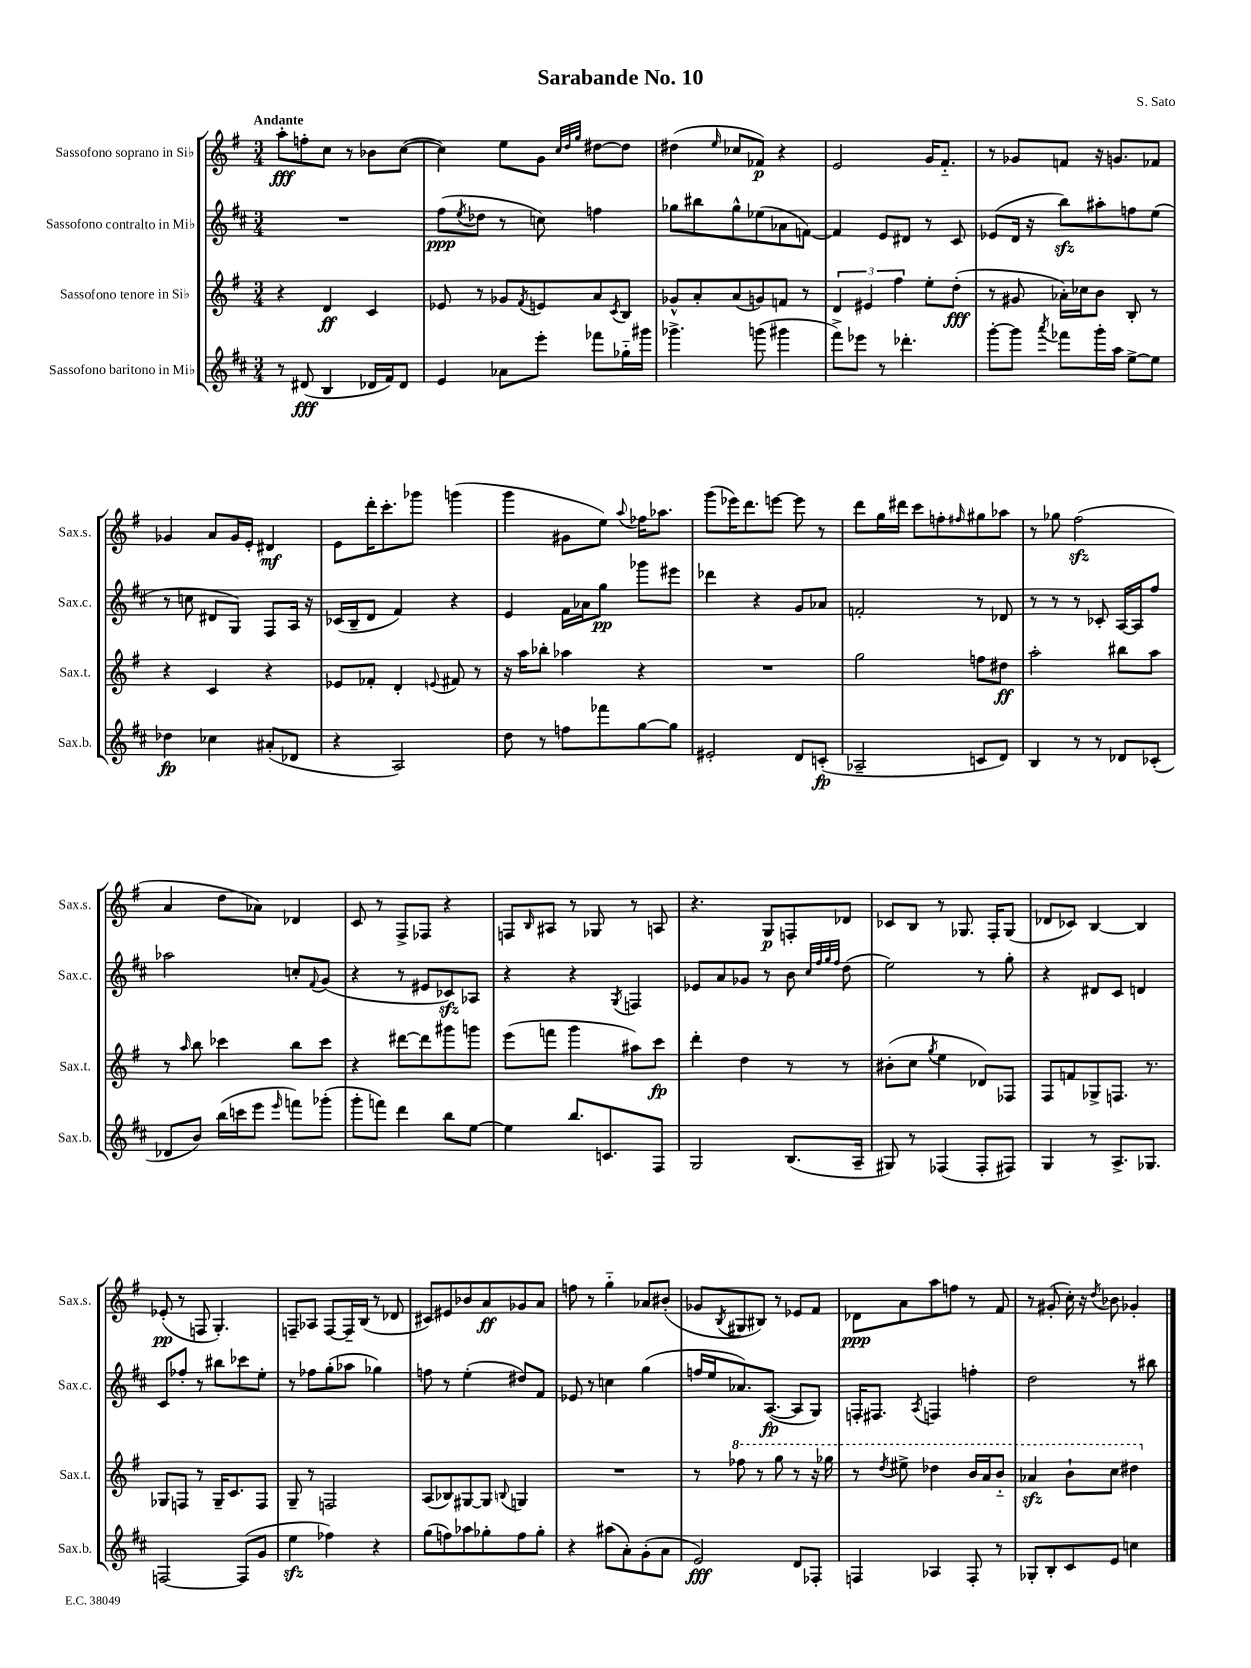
\header { title = "Sarabande No. 10" composer = "S. Sato" }
<<
\new StaffGroup <<
\new Staff = "s0" \with { instrumentName = "Sassofono soprano in Sib" shortInstrumentName = "Sax.s." } {
    \clef treble \key g \major \numericTimeSignature \time 3/4 \tempo "Andante"
    a''8-.\fff f''8-. c''8 r8 bes'8 c''8~( |
    c''4) e''8 g'8 \grace { c''32 d''32 g''32 } dis''8~ dis''8 |
    dis''4( \grace { e''16 } ces''8 fes'8\p) r4 |
    e'2 g'16 fis'8.-_ |
    r8 ges'8 f'8 r16 g'8. fes'8 |
    ges'4 a'8 ges'16 e'16-. dis'4\mf |
    e'8 d'''16-. c'''8.-. ges'''8 g'''4( |
    g'''4 gis'8 e''8) \appoggiatura { a''8 } fes''16 aes''8. |
    g'''8( ees'''16) d'''8. e'''8~ e'''8 r8 |
    d'''8 g''16 dis'''16 c'''8 f''8-. \grace { fis''16 } gis''8 aes''8 |
    r8 ges''8 fis''2\sfz( |
    a'4 d''8 aes'8) des'4 |
    c'8 r8 fis8-> fes8 r4 |
    f8 \grace { b16 } ais8 r8 ges8 r8 a8 |
    r4. g8\p f8-. des'8 |
    ces'8 b8 r8 ges8. fis16-. ges8( |
    des'8 ces'8) b4~ b4 |
    ees'8-.\pp( r8 f8 g4.-.) |
    f8-- aes8 f8~ f16-- b16( r8 des'8 |
    cis'8) eis'8 bes'8 a'8\ff ges'8 a'8 |
    f''8 r8 g''4-_ aes'8 bis'8-.( |
    ges'8 \acciaccatura { b8 } gis8 bis8) r8 ees'8 fis'8 |
    des'8\ppp a'8 a''8 f''8 r8 fis'8 |
    r8 gis'8-.( c''16-.) r16 \acciaccatura { d''8 } bes'8 ges'4-. \bar "|." |
}
\new Staff = "s1" \with { instrumentName = "Sassofono contralto in Mib" shortInstrumentName = "Sax.c." } {
    \clef treble \key d \major \numericTimeSignature \time 3/4
    R2. |
    fis''8\ppp( \acciaccatura { e''8 } des''8 r8 c''8) f''4 |
    ges''8 bis''8 ges''8-^ ees''8( aes'8 f'8~) |
    f'4 e'8 dis'8 r8 cis'8 |
    ees'8( d'16 r16 b''8\sfz) ais''8-. f''8 e''8( |
    r8 c''8 dis'8 g8) fis8 a16 r16 |
    ces'16( b16-- d'8 fis'4) r4 |
    e'4 fis'16 aes'16 g''8\pp ges'''8 eis'''8 |
    des'''4 r4 g'8 aes'8 |
    f'2-. r8 des'8 |
    r8 r8 r8 ces'8-. a16~ a16 fis''8 |
    aes''2 c''8-. \appoggiatura { fis'8 } g'8( |
    r4 r8 eis'8 ces'8\sfz) aes8 |
    r4 r4 \acciaccatura { g8 } f4 |
    ees'8 a'8 ges'8 r8 b'8 \grace { cis''32 fis''32 g''32 fis''32 } d''8( |
    e''2) r8 g''8-. |
    r4 dis'8 cis'8 d'4 |
    cis'8 fes''8-. r8 bis''8 ces'''8 e''8-. |
    r8 fes''8 g''8-.( aes''8 ges''4) |
    f''8 r8 e''4-.( dis''8) fis'8 |
    ees'8 r8 c''4 g''4( |
    f''16 e''16 aes'8.) a8.~\fp( a8 g8) |
    f16-. fis8. \acciaccatura { a8 } f4 f''4-. |
    d''2 r8 bis''8 \bar "|." |
}
\new Staff = "s2" \with { instrumentName = "Sassofono tenore in Sib" shortInstrumentName = "Sax.t." } {
    \clef treble \key g \major \numericTimeSignature \time 3/4
    r4 d'4\ff c'4 |
    ees'8 r8 ges'8 \acciaccatura { fis'8 } e'8 a'8 \acciaccatura { c'8 } b8 |
    ges'8-^ a'8-. a'8( g'8) f'8 r8 |
    \tuplet 3/2 { d'4 eis'4 fis''4 } e''8-. d''8-.\fff( |
    r8 gis'8 aes'16-.) ces''16 b'8 b8-. r8 |
    r4 c'4 r4 |
    ees'8 fes'8-. d'4-. \appoggiatura { e'8 } fis'8 r8 |
    r16 a''16 bes''8-. aes''4 r4 |
    R2. |
    g''2 f''8 dis''8\ff |
    a''2-. bis''8 a''8 |
    r8 \grace { a''16 } b''8 ces'''4 b''8 ces'''8 |
    r4 dis'''8~ dis'''8 gis'''8 g'''8 |
    e'''8( f'''8 g'''4 ais''8) c'''8\fp |
    d'''4-. d''4 r8 r8 |
    bis'8-.( c''8 \acciaccatura { g''8 } e''4 des'8) fes8 |
    fis8 f'8 ges8-> f8. r8. |
    ges8 f8 r8 ges16-- c'8. f8 |
    g8-- r8 f2 |
    a8( bes8) gis8~ gis8 \appoggiatura { b8 } g4 |
    R2. |
    r8 \ottava #1 fes'''8 r8 g'''8 r8 r16 ges'''16 |
    r8 \acciaccatura { d'''8 } eis'''8-> des'''4 b''16 a''16 b''8-_ |
    aes''4\sfz b''8-! c'''8 dis'''4 \ottava #0 \bar "|." |
}
\new Staff = "s3" \with { instrumentName = "Sassofono baritono in Mib" shortInstrumentName = "Sax.b." } {
    \clef treble \key d \major \numericTimeSignature \time 3/4
    r8 dis'8\fff( b4 des'16 fis'16) des'8 |
    e'4 aes'8 e'''8-. fes'''8 ges''16-_ gis'''16 |
    ges'''4.-> g'''8( gis'''4 |
    fis'''8->) ees'''8 r8 des'''4.-. |
    g'''8~-. g'''8 \acciaccatura { a'''8 } fes'''8 g'''16-. a''16 e''8~-> e''8 |
    des''4\fp ces''4 ais'8-.( des'8 |
    r4 a2) |
    d''8 r8 f''8 fes'''8 g''8~ g''8 |
    eis'2-. d'8 c'8-.\fp( |
    aes2-- c'8 d'8) |
    b4 r8 r8 des'8 ces'8-.( |
    des'8 b'8) b''16( c'''16 e'''8 \grace { e'''16 } f'''8) ges'''8-.( |
    g'''8-. f'''8) d'''4 b''8 e''8~ |
    e''4 b''8. c'8. fis8 |
    g2 b8.( a16-- |
    gis8) r8 fes4( fes8-. fis8) |
    g4 r8 a8.-> ges8. |
    f2~ f8( g'8 |
    e''4\sfz fes''4) r4 |
    g''8( f''8) aes''8 ges''8-. f''8 ges''8-. |
    r4 ais''8( a'8-.) g'8-.( a'8 |
    e'2\fff) d'8 fes8-. |
    f4 aes4 f8-. r8 |
    ges8-. b8-. cis'8 e'8 c''4 \bar "|." |
}
>>
>>
\layout { \context { \Score \remove "Bar_number_engraver" } }
